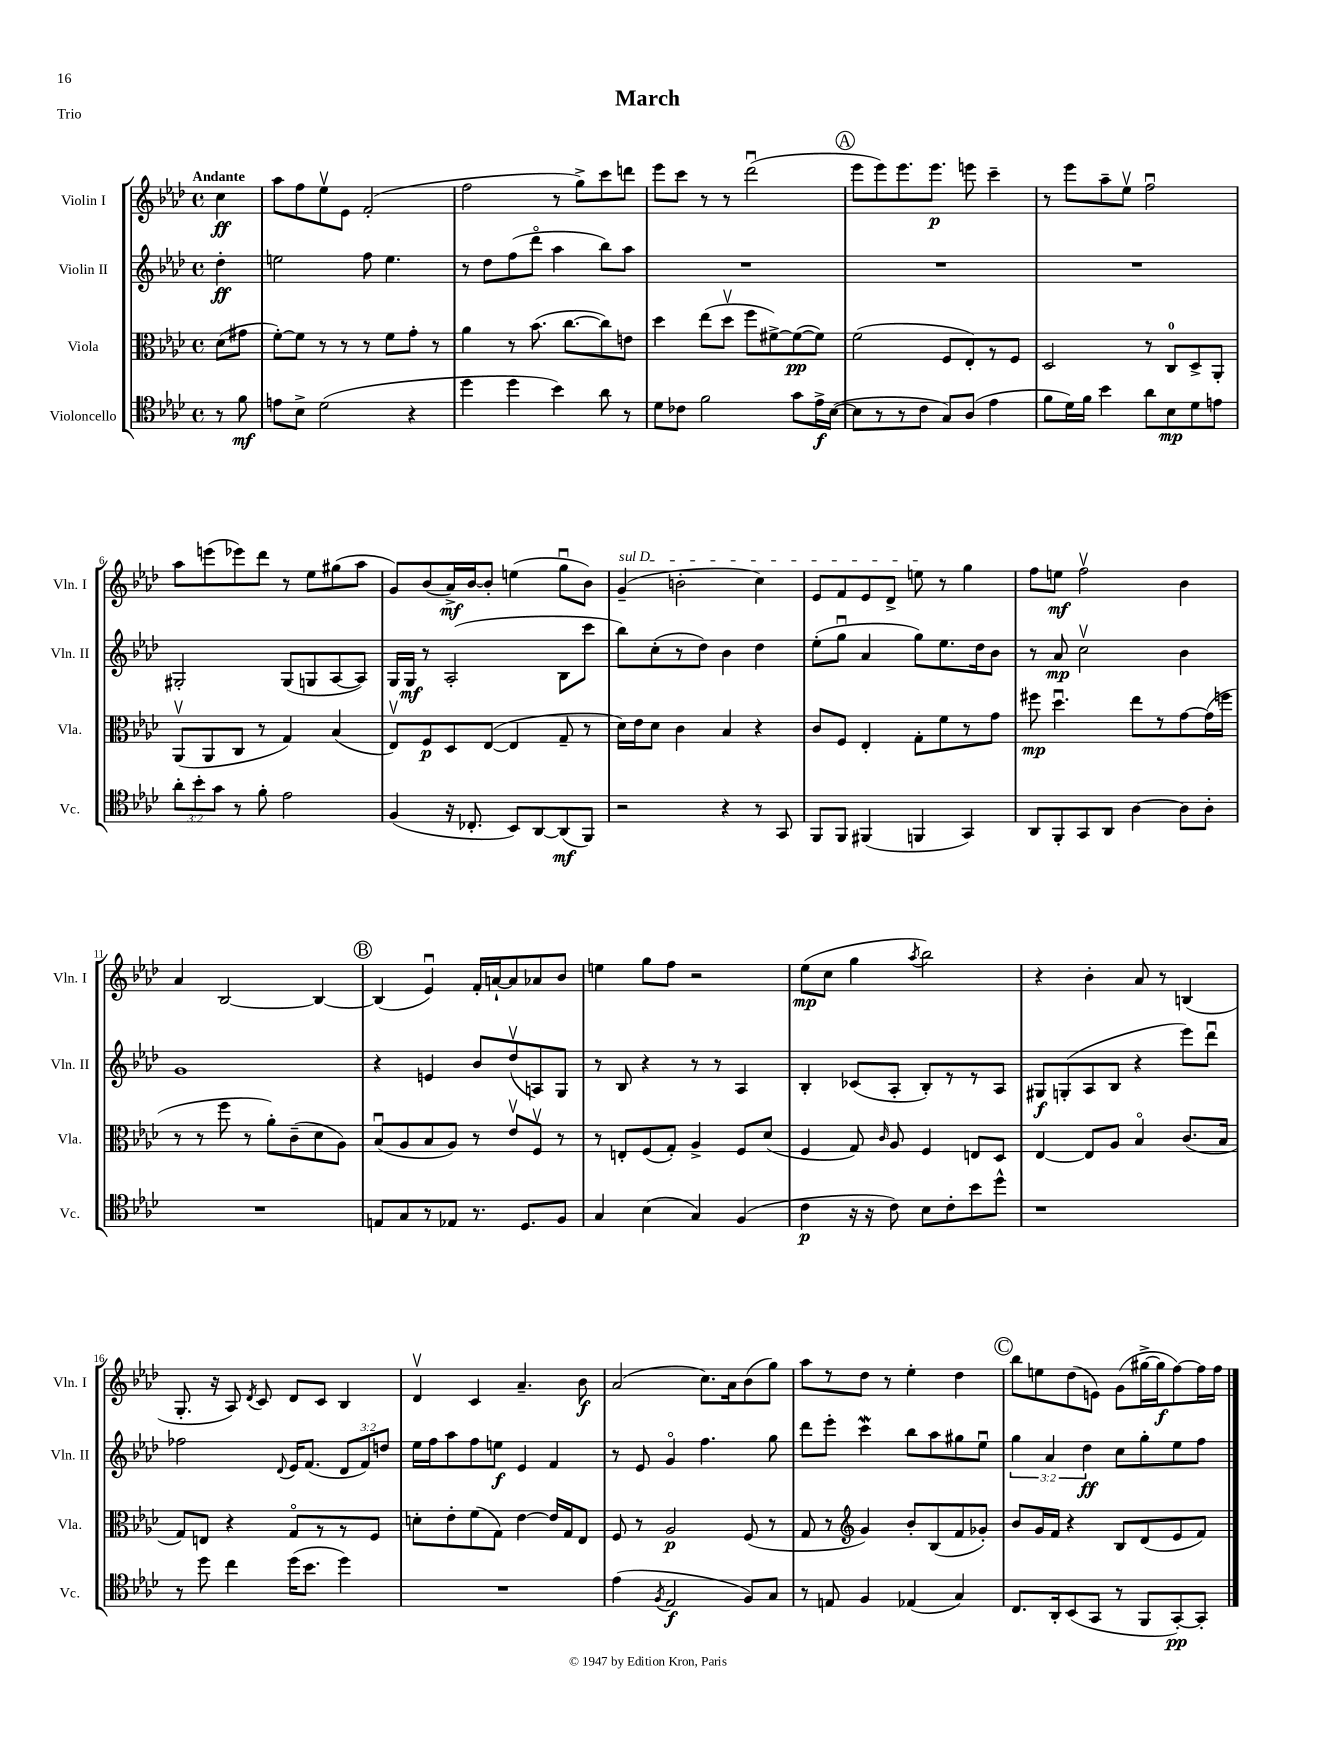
\header { title = "March" piece = "Trio" }
<<
\new StaffGroup <<
\new Staff = "s0" \with { instrumentName = "Violin I" shortInstrumentName = "Vln. I" } {
    \clef treble \key aes \major \defaultTimeSignature \time 4/4 \partial 4 \tempo "Andante"
    \autoBeamOff c''4\ff |
    aes''8[ f''8 ees''8\upbow ees'8] f'2-.( |
    f''2 r8 g''8[->) c'''8 d'''8] |
    ees'''8[ c'''8] r8 r8 des'''2\downbow( |
    \mark \markup { \circle "A" } ees'''8[ ees'''8) ees'''8. ees'''8.]\p e'''8 c'''4-- |
    r8 ees'''8[ aes''8-- ees''8]\upbow f''2\downbow |
    aes''8[ e'''8( ees'''8) des'''8] r8 ees''8[ gis''8( aes''8] |
    g'8[) bes'8( aes'16->\mf) bes'16~ bes'8]-. e''4( g''8[\downbow bes'8]) |
    \once \override TextSpanner.bound-details.left.text = \markup { \italic "sul D" } g'4--\startTextSpan( b'2-. c''4) |
    ees'8[ f'8 ees'8 des'8]-> e''8\stopTextSpan r8 g''4 |
    f''8[ e''8]\mf f''2\upbow bes'4 |
    aes'4 bes2~ bes4~ |
    \mark \markup { \circle "B" } bes4( ees'4\downbow) f'16[-. a'16~-! a'8 aes'8 bes'8] |
    e''4 g''8[ f''8] r2 |
    ees''8[\mp( c''8] g''4 \acciaccatura { aes''8 } bes''2) |
    r4 bes'4-. aes'8 r8 b4( |
    g8.-. r16 aes8) \acciaccatura { des'8 } c'8 des'8[ c'8] bes4 |
    des'4\upbow c'4 aes'4.-- bes'8\f |
    aes'2( c''8.[) aes'16 bes'8( g''8]) |
    aes''8[ r8 des''8] r8 ees''4-. des''4 |
    \mark \markup { \circle "C" } bes''8[ e''8 des''8( e'8]) g'8[( gis''16~-> gis''16\f f''8~) f''16 f''16] \bar "|." |
}
\new Staff = "s1" \with { instrumentName = "Violin II" shortInstrumentName = "Vln. II" } {
    \clef treble \key aes \major \defaultTimeSignature \time 4/4 \override Staff.TupletNumber.text = #tuplet-number::calc-fraction-text \partial 4
    \autoBeamOff des''4-.\ff |
    e''2 f''8 e''4. |
    r8 des''8[ f''8( des'''8]\flageolet aes''4 bes''8[) aes''8] |
    R1 |
    \mark \markup { \circle "A" } R1 |
    R1 |
    gis2-. gis8[( g8 aes8~ aes8]) |
    g16[ g16]\mf r8 aes2-.( bes8[ c'''8] |
    bes''8[) c''8-.( r8 des''8]) bes'4 des''4 |
    ees''8[-.( g''8]\downbow aes'4 g''8[) ees''8. des''16 bes'8] |
    r8 aes'8\mp c''2\upbow bes'4 |
    g'1 |
    \mark \markup { \circle "B" } r4 e'4 bes'8[ des''8\upbow( a8) g8] |
    r8 bes8 r4 r8 r8 aes4 |
    bes4-. ces'8[( aes8]-. bes8[-.) r8 r8 aes8] |
    gis8[\f g8-.( aes8 bes8] r4 ees'''8[) des'''8]\downbow |
    fes''2 \appoggiatura { des'8 } ees'16[ f'8.]( \tuplet 3/2 { des'8[ f'8) d''8] } |
    ees''16[ f''16 aes''8 f''8 e''8]\f ees'4 f'4 |
    r8 ees'8 g'4\flageolet f''4. g''8 |
    des'''8[ ees'''8]-. c'''4\mordent bes''8[ aes''8 gis''8 ees''8]\downbow |
    \mark \markup { \circle "C" } \tuplet 3/2 { g''4 aes'4 des''4\ff } c''8[ g''8-. ees''8 f''8] \bar "|." |
}
\new Staff = "s2" \with { instrumentName = "Viola" shortInstrumentName = "Vla." } {
    \clef alto \key aes \major \defaultTimeSignature \time 4/4 \partial 4
    \autoBeamOff des'8[( gis'8] |
    f'8[~-.) f'8] r8 r8 r8 f'8[ g'8]-. r8 |
    aes'4 r8 bes'8.( c''8.[~ c''8) e'8] |
    des''4 ees''8[( des''8]\upbow f''8[ fis'8~->) fis'8~\pp( fis'8]) |
    \mark \markup { \circle "A" } f'2( f8[ ees8-.) r8 f8] |
    des2 r8 c8[-0 des8-> aes,8]-. |
    aes,8[\upbow( aes,8 c8] r8 g4) bes4( |
    ees8[\upbow) f8\p des8 ees8]~( ees4 g8-- r8 |
    des'16[) ees'16 des'8] c'4 bes4 r4 |
    c'8[ f8] ees4-. g8[-. f'8 r8 g'8] |
    fis''8\mp des''4.\downbow ees''8[ r8 g'8~ g'16( f''16] |
    r8 r8 f''8 r8 aes'8[-.) c'8--( des'8 aes8]) |
    \mark \markup { \circle "B" } bes8[\downbow( aes8 bes8 aes8]) r8 ees'8[\upbow f8]\upbow r8 |
    r8 e8[-. f8( g8]-.) aes4-> f8[ des'8]( |
    f4 g8) \grace { c'16 } aes8 f4 e8[ des8] |
    ees4~ ees8[ aes8] bes4\flageolet c'8.[( bes16] |
    g8[) e8] r4 g8[\flageolet r8 r8 f8] |
    d'8[-. ees'8-. f'8( g8]) ees'4~ ees'16[ g16 ees8] |
    f8 r8 aes2\p f8( r8 |
    g8 r8 \clef treble g'4) bes'8[-. bes8( f'8 ges'8]-.) |
    \mark \markup { \circle "C" } bes'8[ g'16 f'16] r4 bes8[ des'8( ees'8 f'8]) \bar "|." |
}
\new Staff = "s3" \with { instrumentName = "Violoncello" shortInstrumentName = "Vc." } {
    \clef tenor \key aes \major \defaultTimeSignature \time 4/4 \override Staff.TupletNumber.text = #tuplet-number::calc-fraction-text \partial 4
    \autoBeamOff r8 f'8\mf |
    e'8[ bes8]-> des'2( r4 |
    des''4 des''4 bes'4) aes'8 r8 |
    des'8[ ces'8] f'2 g'8[ ees'16->\f bes16]~( |
    \mark \markup { \circle "A" } bes8[ r8 r8 c'8] g8[) aes8]( ees'4 |
    f'8[ des'16) f'16] bes'4 aes'8[ bes8\mp des'8 e'8] |
    \tuplet 3/2 { aes'8[-. bes'8-. g'8] } r8 f'8-. ees'2 |
    f4( r16 ces8.-. bes,8[) aes,8~ aes,8\mf( f,8]) |
    r2 r4 r8 g,8 |
    f,8[ f,8] fis,4( f,4 g,4) |
    aes,8[ f,8-. g,8 aes,8] aes4~ aes8[ aes8]-. |
    R1 |
    \mark \markup { \circle "B" } e8[ g8 r8 ees8] r8. des8.[ f8] |
    g4 bes4( g4) f4( |
    c'4\p r16 r16 c'8) bes8[ c'8-. bes'8 des''8]-^ |
    r1 |
    r8 des''8 c''4 des''16[( bes'8.] des''4) |
    R1 |
    ees'4( \acciaccatura { f8 } ees2\f f8[) g8] |
    r8 e8 f4 ees4( g4) |
    \mark \markup { \circle "C" } c8.[ aes,16-. bes,8( g,8] r8 f,8[ g,8~-.\pp) g,8]-. \bar "|." |
}
>>
>>
